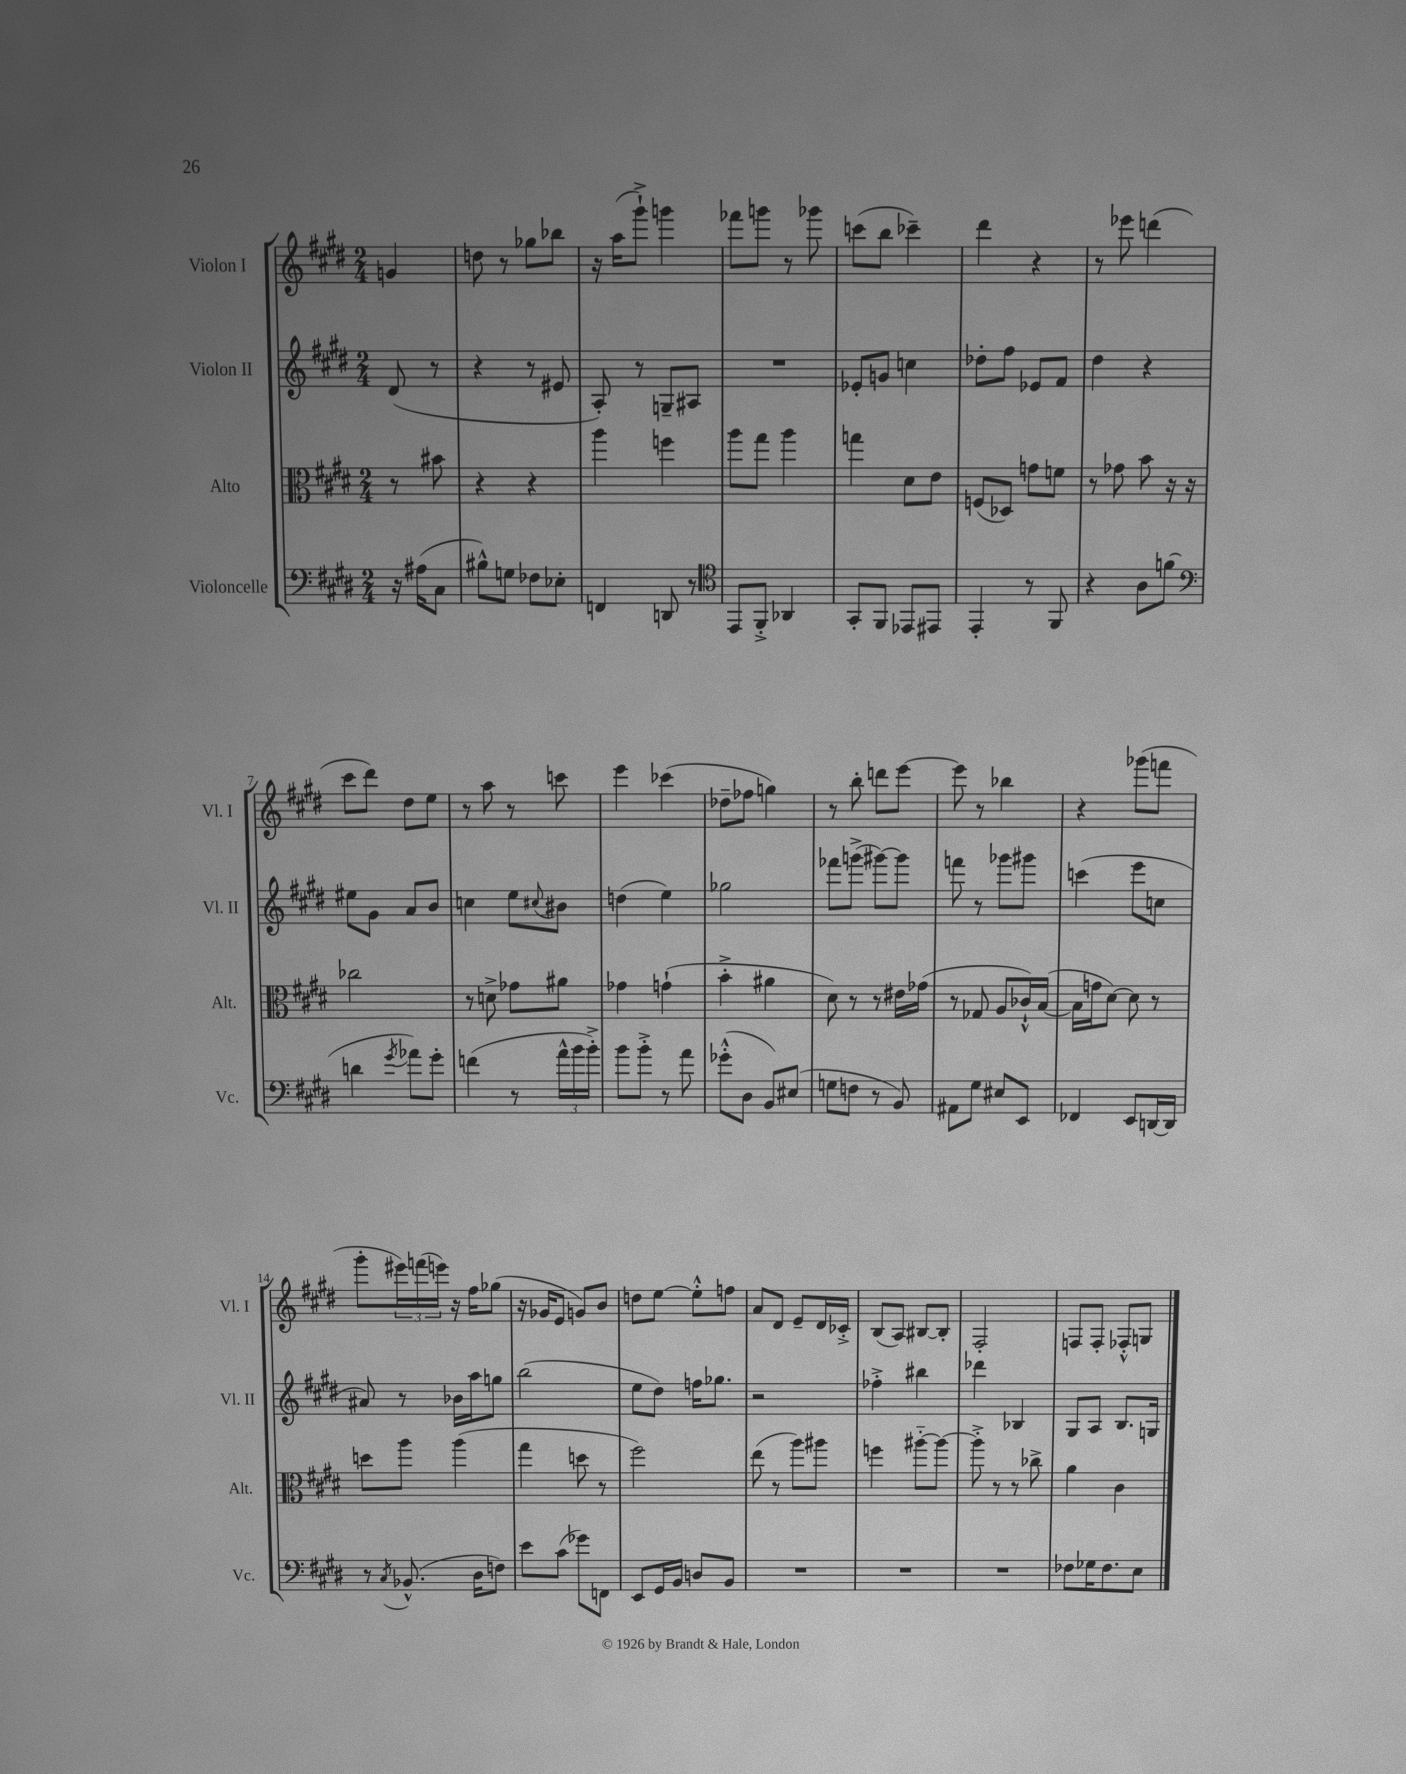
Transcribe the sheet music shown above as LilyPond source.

<<
\new StaffGroup <<
\new Staff = "s0" \with { instrumentName = "Violon I" shortInstrumentName = "Vl. I" } {
    \clef treble \key e \major \numericTimeSignature \time 2/4 \partial 4
    g'4 |
    d''8 r8 ges''8 bes''8 |
    r16 a''16( gis'''8-!->) g'''4 |
    fes'''8 g'''8 r8 ges'''8 |
    c'''8( b''8 ces'''4--) |
    dis'''4 r4 |
    r8 ees'''8 d'''4( |
    cis'''8 dis'''8) dis''8 e''8 |
    r8 a''8 r8 c'''8 |
    e'''4 ces'''4( |
    des''8-- fes''8 g''4) |
    r8 b''8-. d'''8 e'''8~ |
    e'''8 r8 bes''4 |
    r4 ges'''8( f'''8 |
    gis'''8-. \tuplet 3/2 { eis'''16) f'''16( e'''16) } r16 fis''16 ges''8( |
    r16 ges'16 e'8 g'8) b'8 |
    d''8 e''8~ e''8-.-^ f''8 |
    a'8 dis'8 e'8-- dis'16 ces'16-.-> |
    b8( a8) bis8~ bis8-. |
    fis2-. |
    f8 f8-. fes8-.-^ g8 \bar "|." |
}
\new Staff = "s1" \with { instrumentName = "Violon II" shortInstrumentName = "Vl. II" } {
    \clef treble \key e \major \numericTimeSignature \time 2/4 \partial 4
    dis'8( r8 |
    r4 r8 eis'8 |
    a8-.) r8 g8-- ais8 |
    R2 |
    ees'8-. g'8 c''4 |
    des''8-. fis''8 ees'8 fis'8 |
    dis''4 r4 |
    eis''8 gis'8 a'8 b'8 |
    c''4 e''8 \appoggiatura { cis''8 } bis'8 |
    d''4( e''4) |
    ges''2 |
    fes'''8 g'''8->( gis'''8~) gis'''8 |
    f'''8 r8 ges'''8 gis'''8 |
    c'''4( e'''8 c''8 |
    ais'8) r8 bes'16 a''16 g''8 |
    b''2( |
    e''8 dis''8) f''16 ges''8. |
    r2 |
    fes''4-.-> bis''4 |
    des'''4 bes4 |
    gis8 a8 b8. g16 \bar "|." |
}
\new Staff = "s2" \with { instrumentName = "Alto" shortInstrumentName = "Alt." } {
    \clef alto \key e \major \numericTimeSignature \time 2/4 \partial 4
    r8 bis'8 |
    r4 r4 |
    a''4 f''4 |
    a''8 gis''8 a''4 |
    g''4 dis'8 e'8 |
    f8( des8) g'8 f'8 |
    r8 ges'8 b'8 r16 r16 |
    ces''2 |
    r8 d'8-> ges'8 ais'8 |
    ges'4 g'4-!( |
    b'4-.-> ais'4 |
    dis'8) r8 r8 eis'16 ges'16( |
    r8 ges8 a8 ces'16-!-^) b16~( |
    b16 g'16 dis'8~) dis'8 r8 |
    d''8 a''8 a''4( |
    gis''4 d''8 r8 |
    fis''2) |
    e''8( r8 a''8) ais''8 |
    f''4 ais''8~-_ ais''8~ |
    ais''8-.-> r8 r8 ces''8-> |
    a'4 cis'4 \bar "|." |
}
\new Staff = "s3" \with { instrumentName = "Violoncelle" shortInstrumentName = "Vc." } {
    \clef bass \key e \major \numericTimeSignature \time 2/4 \partial 4
    r16 ais16( cis8 |
    bis8-^) g8 fes8 ees8-. |
    f,4 d,8 r8 |
    \clef tenor e,8 fis,8-.-> aes,4 |
    gis,8-. fis,8 ees,8 eis,8 |
    e,4-. r8 fis,8 |
    r4 a8 f'8( |
    \clef bass d'4 \acciaccatura { gis'8 } aes'8) gis'8-. |
    f'4( r8 \tuplet 3/2 { a'16-^ b'16 b'16-.->) } |
    b'8 b'8-.-> r8 a'8 |
    ges'8-.-^( dis8 b,8) eis8( |
    g8 f8 r8 b,8) |
    ais,8 gis8 eis8 e,8 |
    fes,4 e,8 d,16~ d,16 |
    r8 \acciaccatura { cis8 } bes,8.-^( dis16 f8) |
    e'8 cis'8( ges'8) f,8 |
    e,8 gis,16 b,16 d8 b,8 |
    R2 |
    R2 |
    R2 |
    fes8 ges16 fes8. e8 \bar "|." |
}
>>
>>
